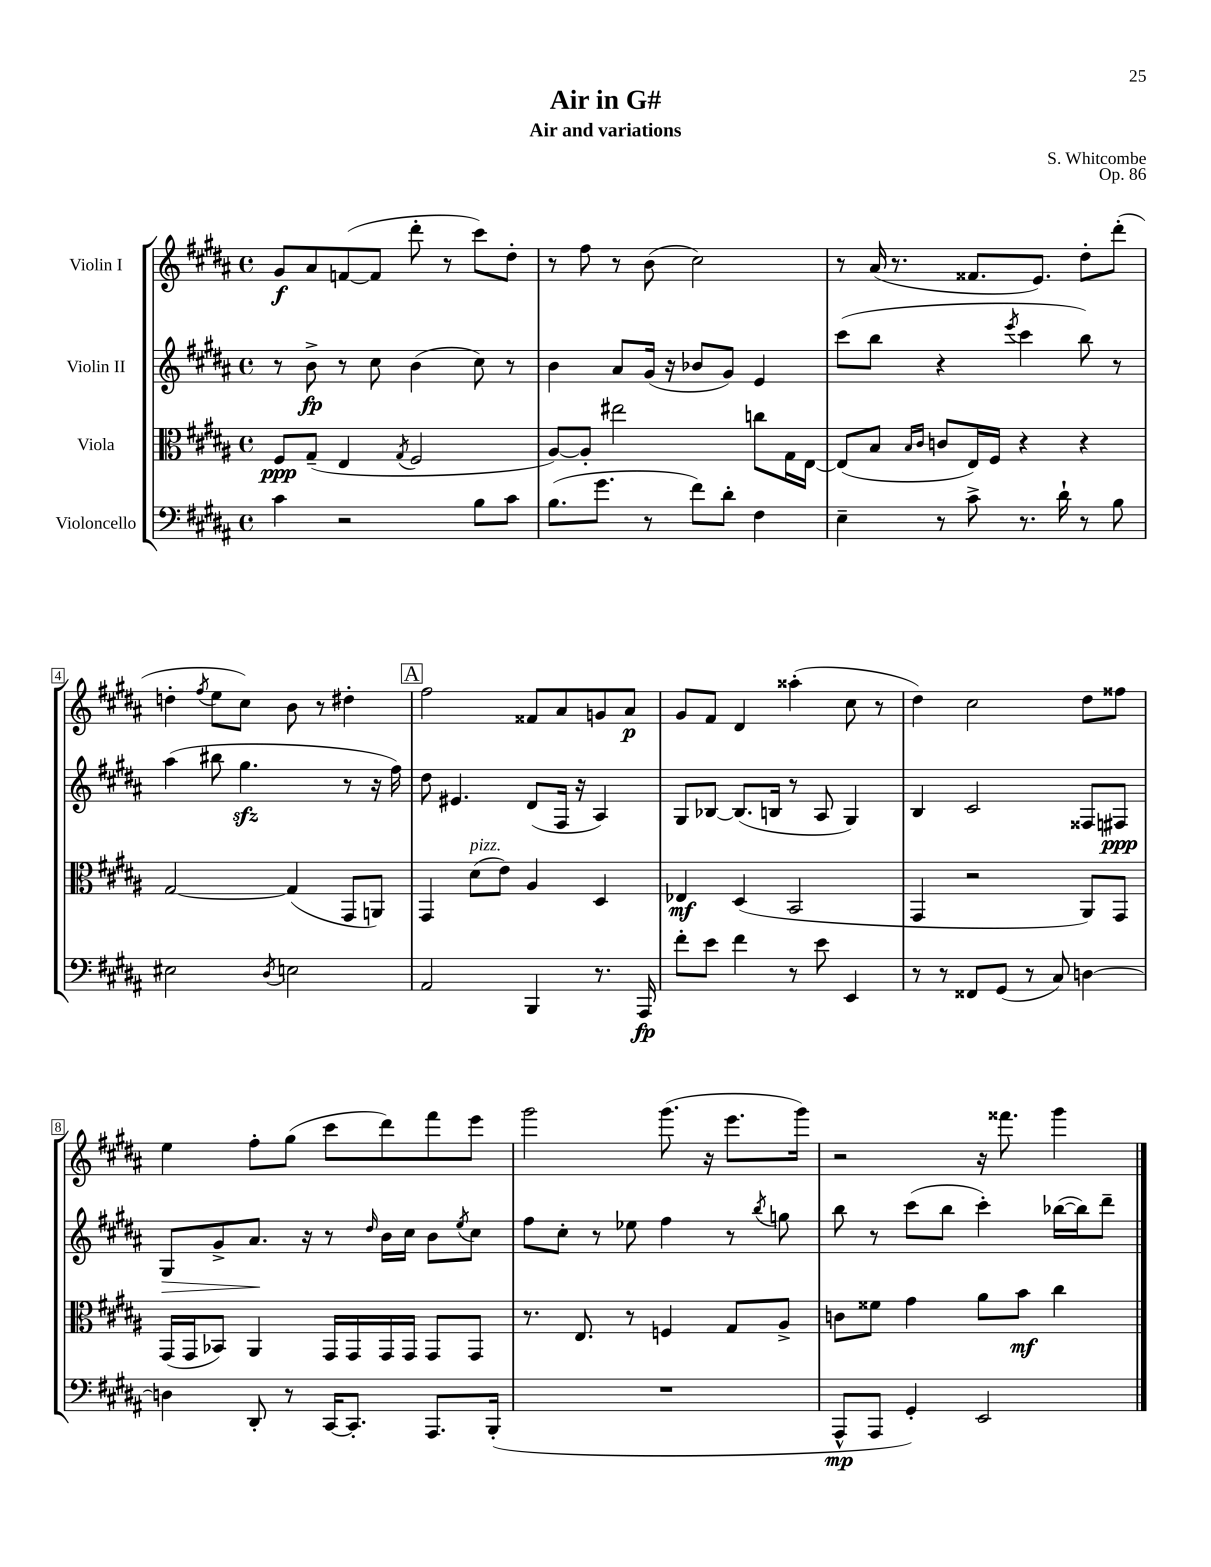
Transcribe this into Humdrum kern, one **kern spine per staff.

**kern	**kern	**kern	**kern
*staff4	*staff3	*staff2	*staff1
*clefF4	*clefC3	*clefG2	*clefG2
*k[f#c#g#d#a#]	*k[f#c#g#d#a#]	*k[f#c#g#d#a#]	*k[f#c#g#d#a#]
*M4/4	*M4/4	*M4/4	*M4/4
*met(c)	*met(c)	*met(c)	*met(c)
4c#	8F#	8r	8g#
.	(8G#~	8b^	8a#
2r	4E	8r	([8f
.	.	8cc#	8f]
.	8qG#	.	.
.	2F#	(4b	8ddd#'
.	.	.	8r
8B	.	8cc#)	8ccc#)
8c#	.	8r	8dd#'
=	=	=	=
(8.B	[8A#)	4b	8r
.	8A#']	.	8ff#
8.g#	.	.	.
.	2ee#	8a#	8r
8r	.	(16g#	(8b
.	.	16r	.
8f#)	.	8b-	2cc#)
8d#'	.	8g#)	.
4F#	8cc	4e	.
.	16G#	.	.
.	[16E	.	.
=	=	=	=
4E~	(8E]	(8ccc#	8r
.	8B	8bb	(16a#
.	.	.	8.r
.	16qqB	.	.
.	16qqc#	.	.
8r	8c	4r	.
8c#^	16E)	.	8.f##
.	16F#	.	.
.	.	8qeee	.
8.r	4r	4ccc#	.
.	.	.	8.e)
16d#`	.	.	.
8r	4r	8bb)	8dd#'
8B	.	8r	(8ddd#'
=	=	=	=
2E#	[2G#	(4aa#	4dd'
.	.	.	8qff#
.	.	8bb#	8ee
.	.	4.gg#	8cc#)
8qD#	.	.	.
2E	(4G#]	.	8b
.	.	.	8r
.	8GG#	8r	4dd#'
.	8AA)	16r	.
.	.	16ff#)	.
=	=	=	=
2AA#	4GG#	8dd#	2ff#
.	.	4.e#	.
.	(8d#	.	.
.	8e)	.	.
4BBB	4A#	(8d#	8f##
.	.	16F#	8a#
.	.	16r	.
8.r	4D#	4A#)	8g
.	.	.	8a#
16AAA#	.	.	.
=	=	=	=
8f#'	4E-	8G#	8g#
8e	.	[8B-	8f#
4f#	(4D#	(8.B-]	4d#
.	.	16B	.
8r	2BB	8r	(4aa##'
8e	.	8A#	.
4EE	.	4G#)	8cc#
.	.	.	8r
=	=	=	=
8r	4GG#	4B	4dd#)
8r	.	.	.
8FF##	2r	2c#	2cc#
(8GG#	.	.	.
8r	.	.	.
8C#)	.	.	.
[4D	8AA#)	8F##	8dd#
.	8GG#	8F#	8ff##
=	=	=	=
4D]	(16GG#	8G#	4ee
.	16GG#	.	.
.	8BB-)	8g#^	.
8DD#'	4AA#	8.a#	8ff#'
8r	.	.	(8gg#
.	.	16r	.
[16CC#	16GG#	8r	8ccc#
8.CC#']	16GG#	.	.
.	.	16qqdd#	.
.	16GG#	16b	8ddd#)
.	16GG#	16cc#	.
8.AAA#	8GG#	8b	8fff#
.	.	8qee	.
.	8GG#	8cc#	8eee
(16BBB'	.	.	.
=	=	=	=
1r	8.r	8ff#	2ggg#
.	.	8cc#'	.
.	8.E	.	.
.	.	8r	.
.	8r	8ee-	.
.	4F	4ff#	(8.ggg#
.	.	.	16r
.	8G#	8r	8.eee
.	.	8qbb	.
.	8A#^	8gg	.
.	.	.	16ggg#)
=	=	=	=
8AAA#^^	8c	8bb	2r
8AAA#	8f##	8r	.
4GG#')	4g#	(8ccc#	.
.	.	8bb	.
2EE	8a#	4ccc#')	16r
.	.	.	8.fff##
.	8b	.	.
.	4cc#	([16bb-	4ggg#
.	.	16bb-])	.
.	.	8ddd#~	.
==	==	==	==
*-	*-	*-	*-
